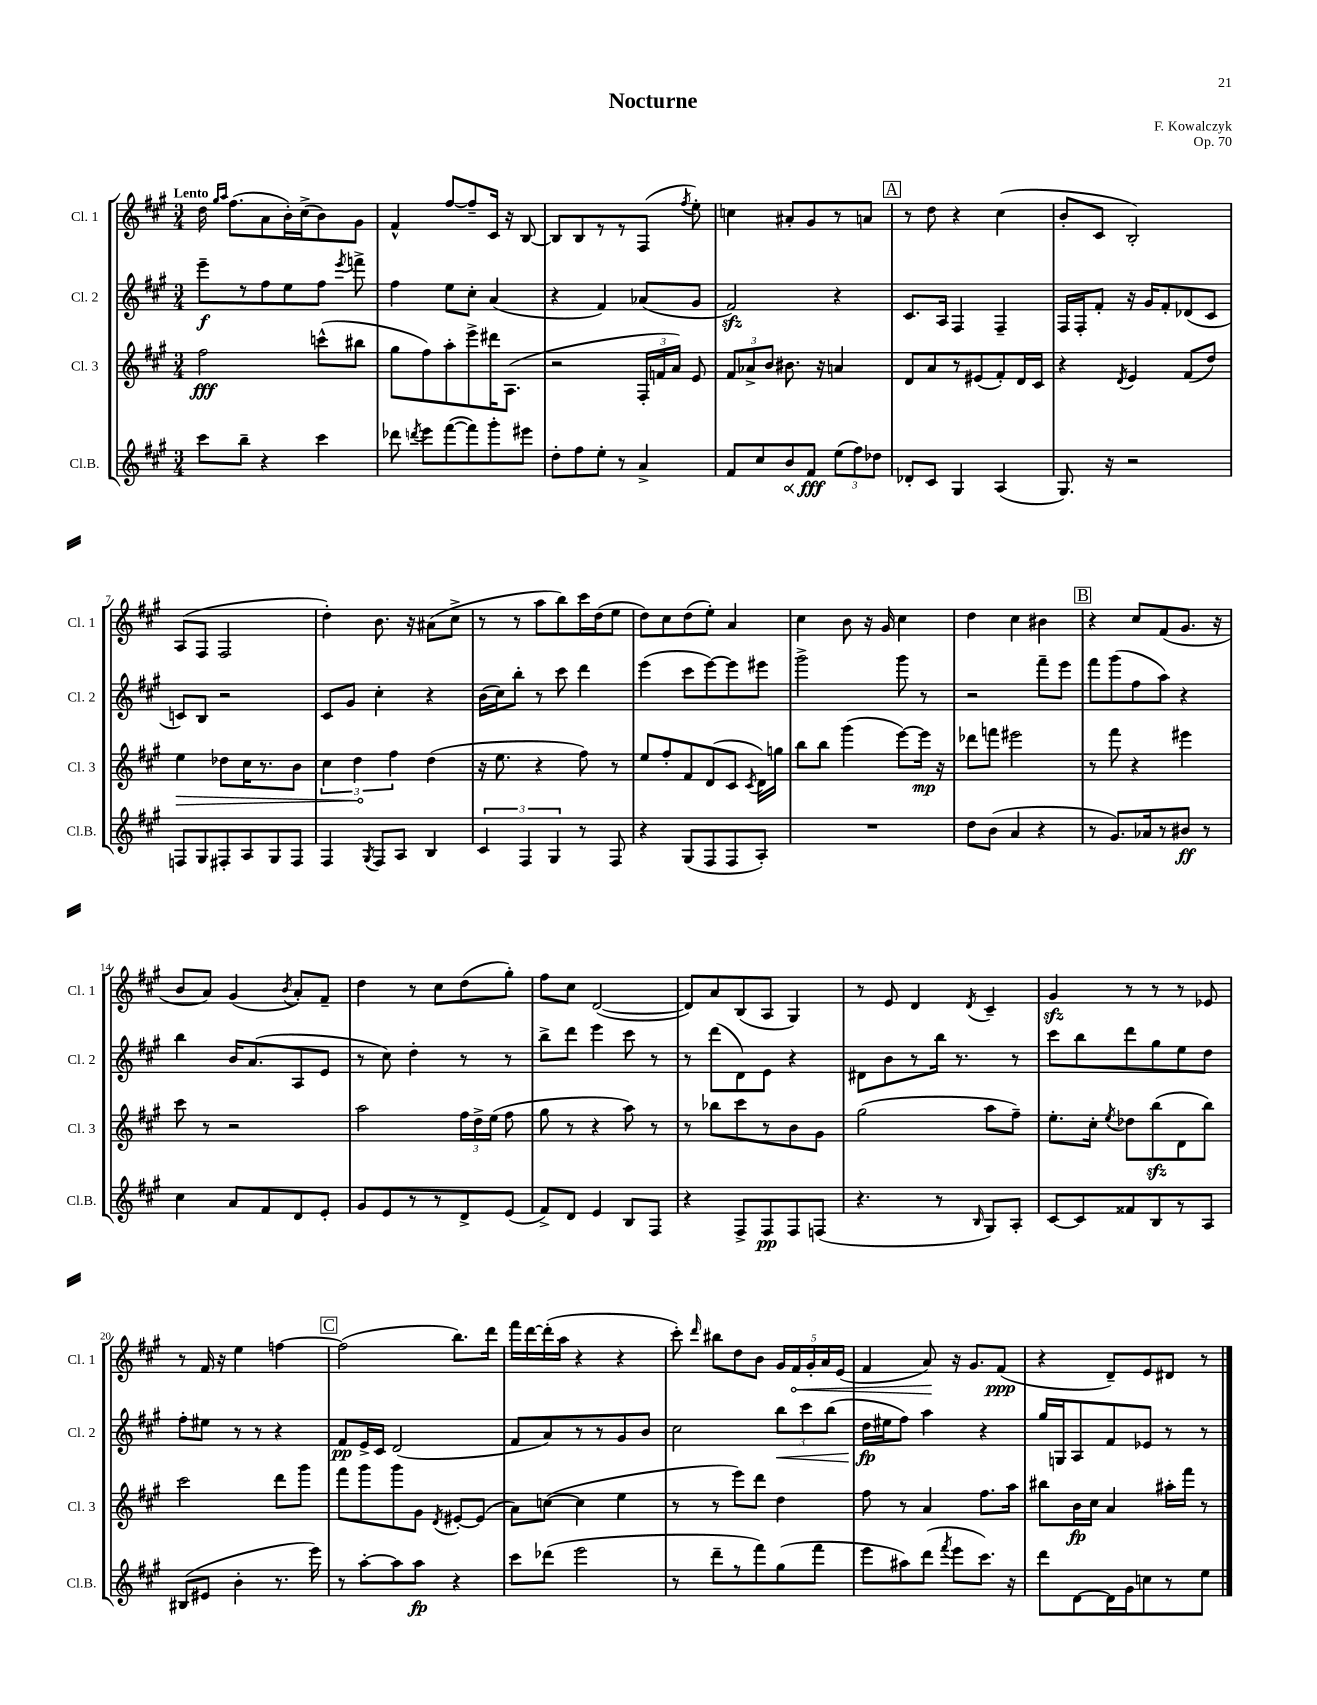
\header { title = "Nocturne" composer = "F. Kowalczyk" opus = "Op. 70" }
<<
\new StaffGroup <<
\new Staff = "s0" \with { instrumentName = "Cl. 1" shortInstrumentName = "Cl. 1" } {
    \clef treble \key a \major \numericTimeSignature \time 3/4 \tempo "Lento"
    \autoBeamOff d''16 \grace { gis''16[ a''16] } fis''8.[( a'8 b'16-.) cis''16->( b'8) gis'8] |
    fis'4-^ fis''8[~ fis''8-- cis'16] r16 b8~ |
    b8[ b8 r8 r8 fis8]( \acciaccatura { fis''8 } e''8-.) |
    c''4 ais'8[-. gis'8 r8 a'8] |
    \mark \markup { \box "A" } r8 d''8 r4 cis''4( |
    b'8[-. cis'8] b2-.) |
    a8[( fis8] fis2 |
    d''4-.) b'8. r16 ais'8[( cis''8]-> |
    r8 r8 a''8[ b''8) cis'''16 d''16( e''8] |
    d''8[) cis''8 d''8( e''8]-.) a'4 |
    cis''4 b'8 r16 gis'16 cis''4 |
    d''4 cis''4 bis'4 |
    \mark \markup { \box "B" } r4 cis''8[ fis'8( gis'8.] r16 |
    b'8[ a'8]) gis'4( \acciaccatura { b'8 } a'8[-.) fis'8]-- |
    d''4 r8 cis''8[ d''8( gis''8]-.) |
    fis''8[ cis''8] d'2~( |
    d'8[) a'8 b8( a8] gis4) |
    r8 e'8 d'4 \acciaccatura { d'8 } cis'4-- |
    gis'4\sfz r8 r8 r8 ees'8 |
    r8 fis'16 r16 e''4 f''4~ |
    \mark \markup { \box "C" } f''2( b''8.[) d'''16] |
    fis'''16[ d'''16~ d'''16-.( a''16] r4 r4 |
    cis'''8-.) \grace { d'''16 } bis''8[ d''8 b'8] \tuplet 5/4 { gis'16[ \once \override Hairpin.circled-tip = ##t fis'16\< gis'16-. a'16 e'16]( } |
    fis'4 a'8\!) r16 gis'8.[ fis'8]\ppp( |
    r4 d'8[--) e'8 dis'8] r8 \bar "|." |
}
\new Staff = "s1" \with { instrumentName = "Cl. 2" shortInstrumentName = "Cl. 2" } {
    \clef treble \key a \major \numericTimeSignature \time 3/4
    \autoBeamOff e'''8[--\f r8 fis''8 e''8 fis''8] \acciaccatura { e'''8 } f'''8-> |
    fis''4 e''8[ cis''8]-. a'4( |
    r4 fis'4) aes'8[( gis'8] |
    fis'2\sfz) r4 |
    \mark \markup { \box "A" } cis'8.[ a16] fis4 fis4-- |
    fis16[ fis16-. fis'8]-. r16 gis'16[ fis'8-. des'8( cis'8] |
    c'8[) b8] r2 |
    cis'8[ gis'8] cis''4-. r4 |
    b'16[( cis''16) b''8]-. r8 cis'''8 d'''4 |
    e'''4( cis'''8[ e'''8~) e'''8 eis'''8] |
    gis'''2-> gis'''8 r8 |
    r2 fis'''8[-- e'''8] |
    \mark \markup { \box "B" } fis'''8[ gis'''8( fis''8 a''8]) r4 |
    b''4 b'16[ a'8.( a8 e'8] |
    r8 cis''8) d''4-. r8 r8 |
    b''8[-> d'''8] e'''4 cis'''8 r8 |
    r8 d'''8[( d'8) e'8] r4 |
    dis'8[ b'8 r8 b''16] r8. r8 |
    cis'''8[ b''8 d'''8 gis''8 e''8 d''8] |
    fis''8[-. eis''8] r8 r8 r4 |
    \mark \markup { \box "C" } fis'8[\pp e'16-> cis'16] d'2( |
    fis'8[ a'8) r8 r8 gis'8 b'8] |
    cis''2 \tuplet 3/2 { b''8[\< cis'''8 b''8]( } |
    d''16[\fp\! eis''16 fis''8]) a''4 r4 |
    gis''16[ g16 a8 fis'8 ees'8] r8 r8 \bar "|." |
}
\new Staff = "s2" \with { instrumentName = "Cl. 3" shortInstrumentName = "Cl. 3" } {
    \clef treble \key a \major \numericTimeSignature \time 3/4
    \autoBeamOff fis''2\fff c'''8[-^( bis''8] |
    gis''8[ fis''8) a''8-. e'''8-> dis'''16 a8.]( |
    r2 \tuplet 3/2 { fis16[-. f'16 a'16]) } e'8 |
    \tuplet 3/2 { fis'8[ aes'8-> b'8] } bis'8. r16 a'4 |
    \mark \markup { \box "A" } d'8[ a'8 r8 eis'8( fis'8-.) d'16 cis'16] |
    r4 \acciaccatura { d'8 } e'4 fis'8[( d''8]) |
    \once \override Hairpin.circled-tip = ##t e''4\> des''8[ cis''16 r8. b'8] |
    \tuplet 3/2 { cis''4 d''4\! fis''4 } d''4( |
    r16 e''8. r4 fis''8) r8 |
    e''8[ fis''8-. fis'8 d'8( cis'8] \acciaccatura { cis'8 } d'16[) g''16] |
    b''8[ b''8] gis'''4( e'''8[~) e'''16]\mp r16 |
    des'''8[ f'''8] eis'''2 |
    \mark \markup { \box "B" } r8 fis'''8 r4 eis'''4 |
    cis'''8 r8 r2 |
    a''2 \tuplet 3/2 { fis''16[ d''16-> e''16]( } fis''8 |
    gis''8 r8 r4 a''8) r8 |
    r8 bes''8[ cis'''8 r8 b'8 gis'8] |
    gis''2( a''8[ fis''8]--) |
    e''8.[-. cis''16]-. \acciaccatura { e''8 } des''8[ b''8\sfz( d'8 b''8]) |
    cis'''2 d'''8[ gis'''8] |
    \mark \markup { \box "C" } fis'''8[ gis'''8 gis'''8 gis'8] \acciaccatura { d'8 } eis'8[~-. eis'8]( |
    a'8[) c''8]~( c''4 e''4 |
    r8 r8 e'''8[) d'''8] d''4 |
    fis''8 r8 a'4 fis''8.[ a''16] |
    bis''8[ b'16\fp cis''16] a'4 ais''16[-. fis'''16] r8 \bar "|." |
}
\new Staff = "s3" \with { instrumentName = "Cl.B." shortInstrumentName = "Cl.B." } {
    \clef treble \key a \major \numericTimeSignature \time 3/4
    \autoBeamOff cis'''8[ b''8]-- r4 cis'''4 |
    des'''8 \acciaccatura { d'''8 } e'''8[ fis'''8~( fis'''8) gis'''8-. eis'''8] |
    d''8[-. fis''8 e''8]-. r8 a'4-> |
    fis'8[ cis''8 \once \override Hairpin.circled-tip = ##t b'8\< fis'8]\fff\! \tuplet 3/2 { e''8[( fis''8) des''8] } |
    \mark \markup { \box "A" } des'8[-. cis'8] gis4 a4( |
    gis8.) r16 r2 |
    f8[ gis8 fis8-. a8 gis8 fis8] |
    fis4 \acciaccatura { gis8 } fis8[ a8] b4 |
    \tuplet 3/2 { cis'4 fis4 gis4 } r8 fis8 |
    r4 gis8[( fis8 fis8 a8]-.) |
    R2. |
    d''8[ b'8]( a'4 r4 |
    \mark \markup { \box "B" } r8 gis'8.[) aes'16 r8 bis'8]\ff r8 |
    cis''4 a'8[ fis'8 d'8 e'8]-. |
    gis'8[ e'8 r8 r8 d'8-> e'8]( |
    fis'8[->) d'8] e'4 b8[ fis8] |
    r4 fis8[-> fis8\pp fis8 f8]( |
    r4. r8 \grace { b16 } gis8[) a8]-. |
    cis'8[~ cis'8 fisis'8 b8 r8 a8] |
    bis8[( eis'8] b'4-. r8. e'''16) |
    \mark \markup { \box "C" } r8 a''8[~-. a''8 a''8]\fp r4 |
    cis'''8[ des'''8]( e'''2 |
    r8 d'''8[-- r8 fis'''8) gis''8( fis'''8] |
    e'''8[ ais''8) d'''8]( \acciaccatura { fis'''8 } e'''8[ cis'''8.]) r16 |
    d'''8[ d'8~ d'16 gis'16 c''8 r8 e''8] \bar "|." |
}
>>
>>
